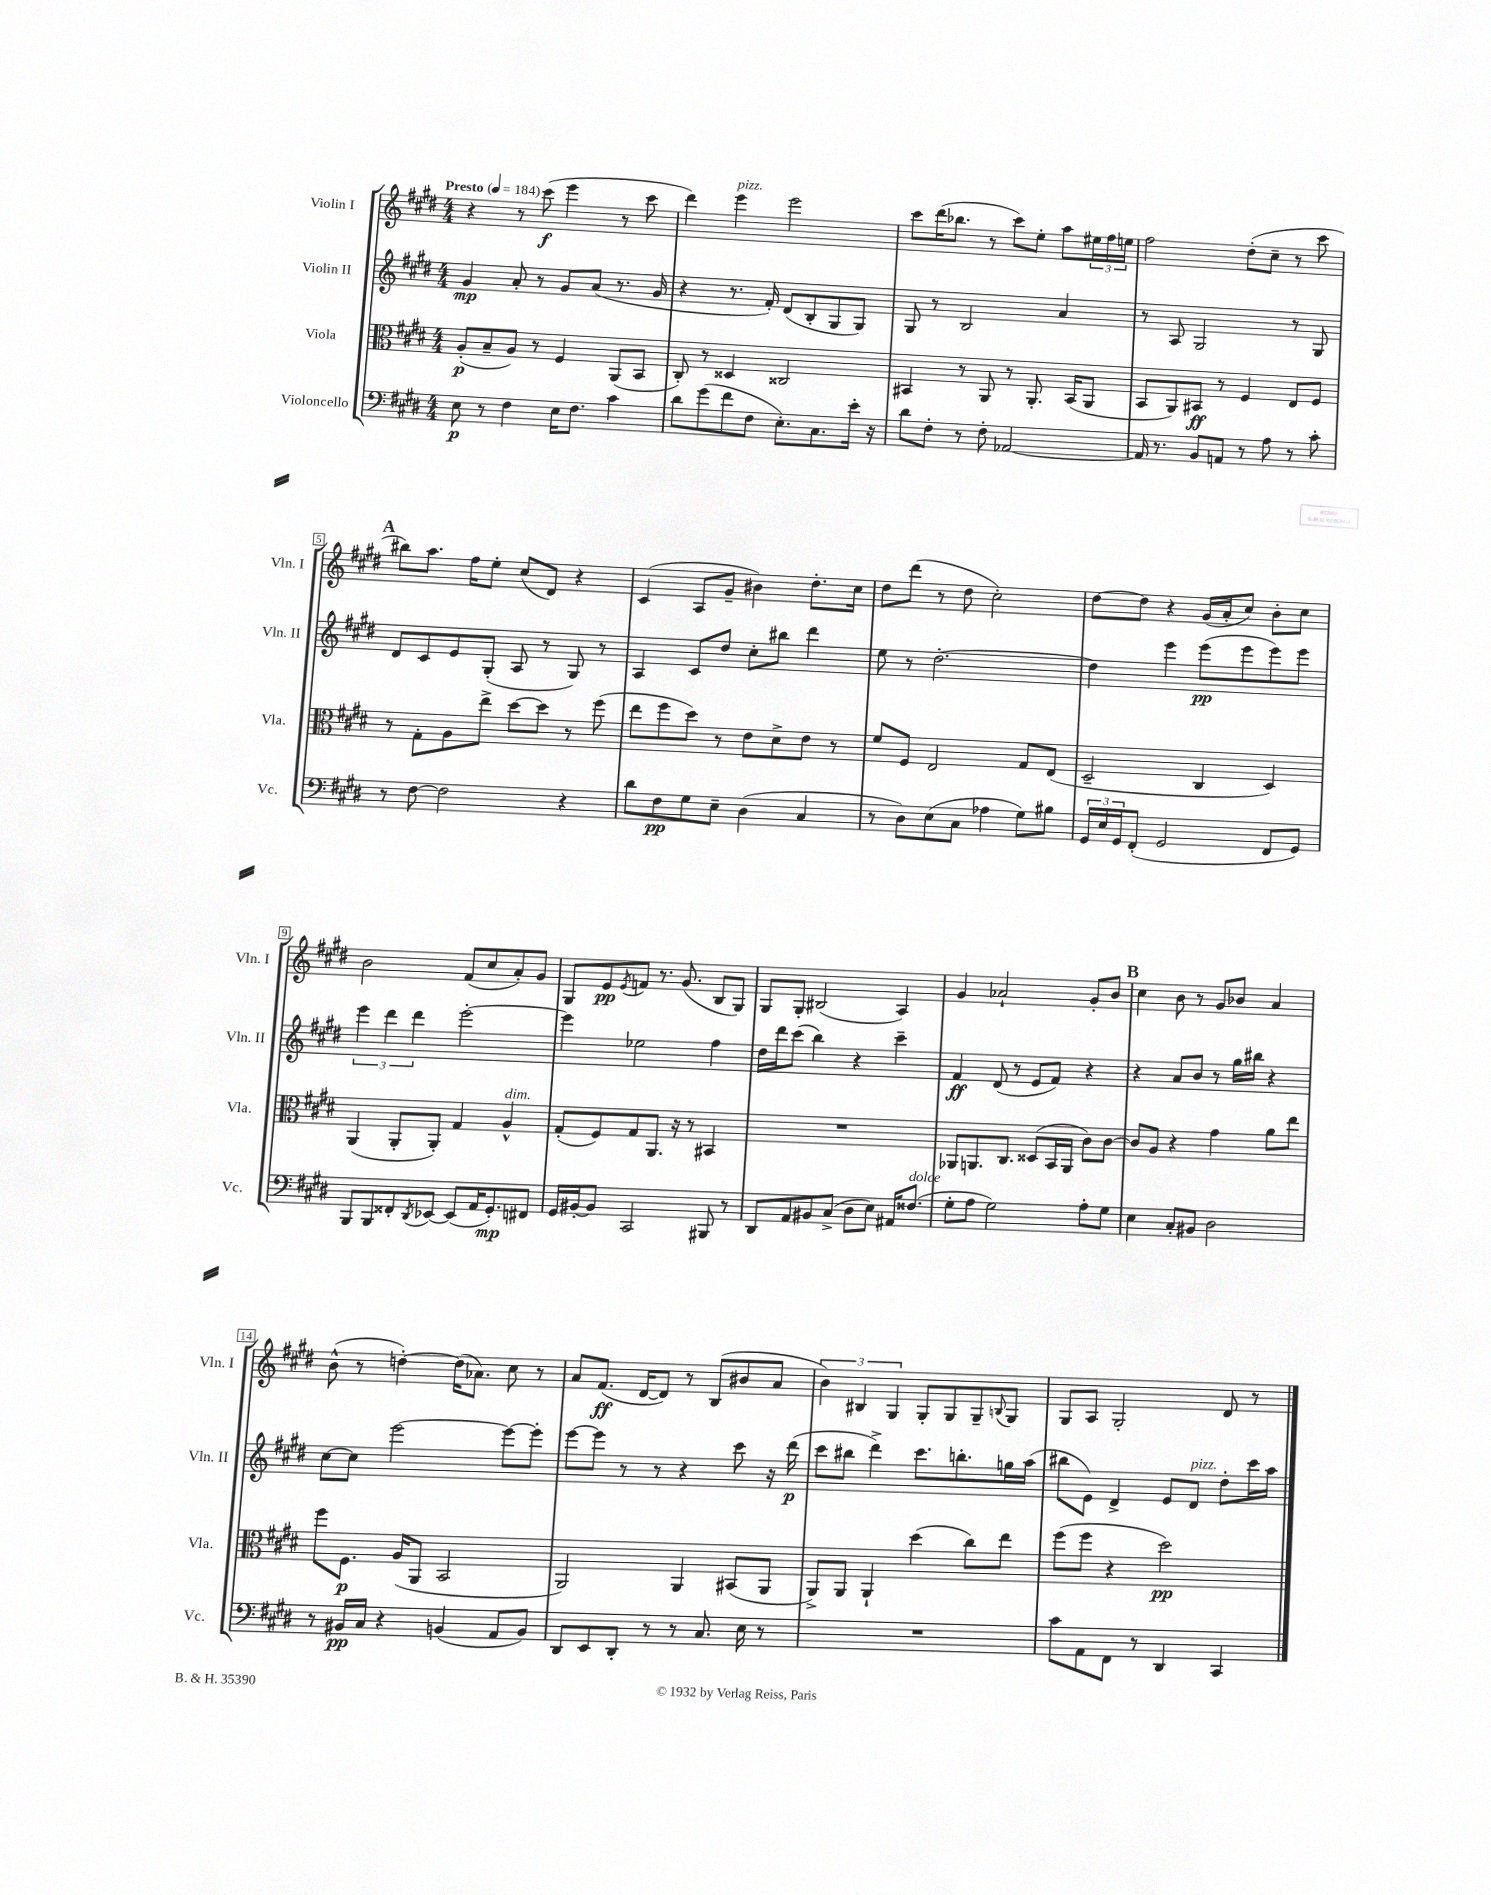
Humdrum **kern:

**kern	**kern	**kern	**kern
*staff4	*staff3	*staff2	*staff1
*clefF4	*clefC3	*clefG2	*clefG2
*k[f#c#g#d#]	*k[f#c#g#d#]	*k[f#c#g#d#]	*k[f#c#g#d#]
*M4/4	*M4/4	*M4/4	*M4/4
*MM184	*MM184	*MM184	*MM184
8E	(8A'	4g#	4r
8r	8B~	.	.
4F#	8A)	8a'	8r
.	8r	8r	(8ccc#
16E	4F#	8g#	4eee
8.F#	.	.	.
.	.	(8a	.
4c#	(8AA	8.r	8r
.	8BB	.	8ccc#
.	.	16g#	.
=	=	=	=
8d#	8C#')	4r	4ddd#)
(8g#	8r	.	.
8f#	4D##	8.r	4eee
8F#	.	.	.
.	.	16f#')	.
8.E')	2C##	(8d#	2eee
.	.	8B'	.
8.C#	.	.	.
.	.	8G#	.
16e'	.	8G#)	.
16r	.	.	.
=	=	=	=
8d#	4BB#	8G#	8ccc#
8F#'	.	8r	(16ddd#
.	.	.	8.bb-
8r	8r	2B	.
8F#'	8AA	.	8r
[2AA-	8r	.	8ccc#)
.	8.AA'	.	8ee'
.	.	4a	8aa
.	(16BB#	.	.
.	8AA	.	24ee#
.	.	.	24ff#
.	.	.	24ee
=	=	=	=
16AA-]	8BB	8r	2ff#
8.r	.	.	.
.	8AA)	8A	.
8BB	8BB#	2G#	.
8AA	8r	.	.
8r	4F#	.	(8dd#'
8A	.	.	8cc#~
8r	8E	8r	8r
8c#'	8F#	8G#	8ccc#
=	=	=	=
8r	8r	8d#	8bb#)
[8F#	8G#'	8c#	8.aa
2F#]	8A	8e	.
.	.	.	16ff#
.	8ee^	(8G#'	8ee'
.	[8dd#	8A	(8cc#
.	8dd#]	8r	8d#)
4r	8r	8G#)	4r
.	(8ff#	8r	.
=	=	=	=
8d#	8ee	4A	(4c#
8F#	8ff#	.	.
8G#	8dd#)	8c#	8A
8E~	8r	8dd#	8g#~
(4D#	8e	8cc#'	4b#)
.	8d#^	8bb#	.
4C#	8e	4ddd#	8.dd#'
.	8r	.	.
.	.	.	16cc#
=	=	=	=
8r	8f#	8ee	8dd#
8D#)	8F#	8r	(8ddd#
(8E	2E	[2.dd#'	8r
8C#	.	.	8dd#
4A-	.	.	2cc#')
8G#)	8G#	.	.
8B#	(8E	.	.
=	=	=	=
24GG#	2D#~	4dd#]	[8dd#
24E	.	.	.
24GG#	.	.	.
(8FF#'	.	.	8dd#]
2GG#	.	4eee	4r
.	4C#	(8eee	(16g#
.	.	.	16a'
.	.	8eee	8cc#)
8FF#	4D#)	8eee)	8b'
8GG#)	.	8eee	8cc#
=	=	=	=
8BBB	(4AA	6eee	2b
8BBB	.	.	.
.	.	6ddd#	.
8FF##'	8AA'	.	.
.	.	6ddd#	.
8qDD#	.	.	.
[8EE-	8AA')	.	.
(8EE-]	4G#	[2eee'	(8f#
16AA	.	.	8cc#
8.GG#')	.	.	.
.	4A^^	.	8a')
8FF#	.	.	8g#
=	=	=	=
16GG#	(8G#'	4eee]	8G#
[16BB#'	.	.	.
8BB#]	8F#)	.	8e
.	.	.	8qe
2CC#	8G#	2ee-	8f
.	8.AA	.	8.r
.	16r	.	(8.g#
.	8r	.	.
8BBB#	4BB#	4ff#	8B
8r	.	.	8G#)
=	=	=	=
8DD#	1r	16dd#	8G#
.	.	16ddd#	.
8AA	.	(8ccc#	8G#'
8BB#	.	4bb)	(2B#
(8C#^	.	.	.
8D#	.	4r	.
8E)	.	.	.
16AA#	.	4ccc#~	4A)
(8.F##	.	.	.
=	=	=	=
8G#'	8AA-	4f#	4g#
8A	8.AA	.	.
2G#)	.	(8d#	2a-`
.	8.C#	.	.
.	.	8r	.
.	(8D##	8e	.
.	16BB	8f#)	.
.	16AA	.	.
8A'	8c#)	4r	8g#'
8G#	[8c#	.	8b
=	=	=	=
4E	8c#]	4r	4cc#
.	8A	.	.
8C#'	4r	8a	8b
8BB#	.	8b	8r
2D#	4g#	8r	8g#
.	.	16gg#	8b-
.	.	16bb#	.
.	8a	4r	4a
.	8ee	.	.
=	=	=	=
8r	8ff#	[8cc#	(8b^^
16BB#	8.F#	8cc#]	8r
16C#	.	.	.
4r	.	[2eee	[4dd')
.	(16A	.	.
.	8AA	.	.
(4BB	2BB	.	(16dd]
.	.	.	8.a-)
8AA	.	8eee_	8cc#
8BB)	.	8eee']	8r
=	=	=	=
8DD#	2AA)	[8eee	8a
8EE	.	8eee]	(8.f#
8DD#'	.	8r	.
.	.	.	[16d#
8r	.	8r	8d#])
8r	4AA	4r	8r
8.C#	.	.	(8B
.	(8BB#	8ccc#	8b#
16E	.	.	.
8r	8AA	16r	8a
.	.	(16ddd#	.
=	=	=	=
1r	8AA^)	8ccc#	6b)
.	8AA	8bb#	.
.	.	.	6B#
.	4AA`	4ddd#^)	.
.	.	.	6G#
.	(4dd#	8.ccc#	8G#'
.	.	.	8G#
.	.	8.bb'	.
.	8cc#)	.	8G#~
.	.	.	8qqB
.	8ee	16gg	8G#
.	.	(16aa	.
=	=	=	=
8c#	(8ff#	8bb#	8G#
8AA	8ff#	8e)	8A
8FF#	4r	4d#^	2G#'
8r	.	.	.
4DD#	2dd#)	8e	.
.	.	8d#	.
4CC#	.	8dd#'	8d#
.	.	16ccc#	8r
.	.	16aa	.
==	==	==	==
*-	*-	*-	*-
